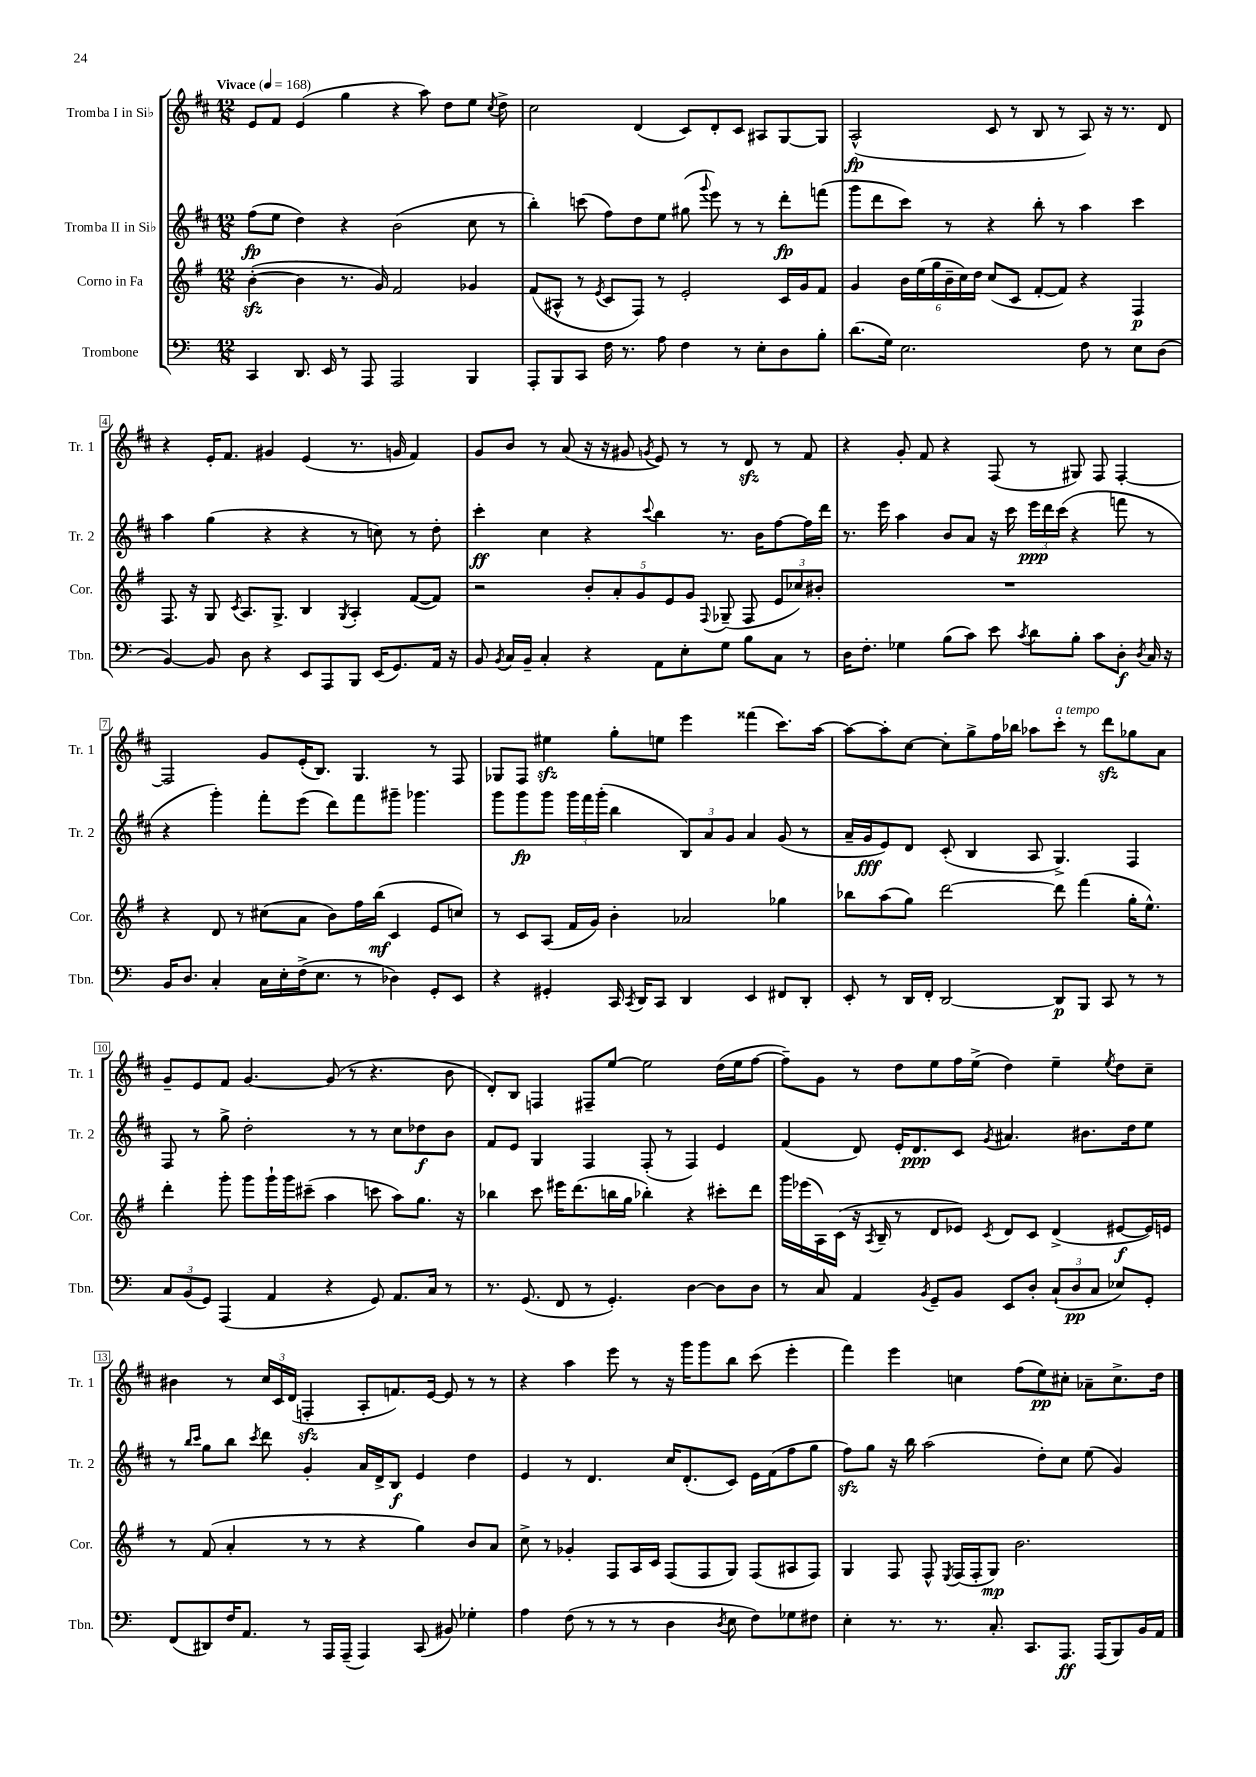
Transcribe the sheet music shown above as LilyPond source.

<<
\new StaffGroup <<
\new Staff = "s0" \with { instrumentName = "Tromba I in Sib" shortInstrumentName = "Tr. 1" } {
    \clef treble \key d \major \numericTimeSignature \time 12/8 \tempo "Vivace" 4 = 168
    \autoBeamOff e'8[ fis'8] e'4( g''4 r4 a''8) d''8[ e''8] \acciaccatura { cis''8 } d''8-> |
    cis''2 d'4( cis'8[) d'8-. cis'8] ais8[ g8~ g8] |
    a2-^\fp( cis'8 r8 b8 r8 a8) r16 r8. d'8 |
    r4 e'16[-. fis'8.] gis'4 e'4( r8. g'16 fis'4) |
    g'8[ b'8] r8 a'8( r16 r16 gis'8 \acciaccatura { g'8 } e'8) r8 r8 d'8\sfz r8 fis'8 |
    r4 g'8-. fis'8 r4 fis8( r8 gis8) fis8 fis4~-. |
    fis2 g'8[ e'16-.( b8.]) g4. r8 fis8 |
    ges8[ fis8] eis''4\sfz g''8[-. e''8] e'''4 fisis'''4( cis'''8.[) a''16]~ |
    a''8[~ a''8-. cis''8]~ cis''8[-. g''8-> fis''16 bes''16] aes''8[ cis'''8]-.^\markup { \italic "a tempo" } r8 d'''8[\sfz ges''8 a'8] |
    g'8[-- e'8 fis'8] g'4.~ g'8( r8 r4. b'8 |
    d'8[-.) b8] f4 fis8[-- e''8]~ e''2 d''16[( e''16 fis''8]~ |
    fis''8[--) g'8] r8 d''8[ e''8 fis''16 e''16]->( d''4) e''4-- \acciaccatura { e''8 } d''8[ cis''8]-- |
    bis'4 r8 \tuplet 3/2 { cis''16[ cis'16 d'16]( } f4-.\sfz a8[-. f'8.) e'16]~ e'8 r8 r8 |
    r4 a''4 e'''8 r8 r16 g'''16[ g'''8 b''8] cis'''8( e'''4-. |
    fis'''4) e'''4 c''4 fis''8[( e''8\pp) cis''8]-. aes'8[-- cis''8.-> d''16] \bar "|." |
}
\new Staff = "s1" \with { instrumentName = "Tromba II in Sib" shortInstrumentName = "Tr. 2" } {
    \clef treble \key d \major \numericTimeSignature \time 12/8
    \autoBeamOff fis''8[\fp( e''8] d''4) r4 b'2( cis''8 r8 |
    b''4-.) c'''8( fis''8[) d''8 e''8] gis''8( \appoggiatura { g'''8 } e'''8) r8 r8 d'''8[-.\fp f'''8]( |
    g'''8[ d'''8 cis'''8]) r8 r4 b''8-. r8 a''4 cis'''4 |
    a''4 g''4( r4 r4 r8 c''8) r8 d''8-. |
    cis'''4-.\ff cis''4 r4 \appoggiatura { cis'''8 } b''4 r8. b'16[ fis''8~ fis''16 d'''16] |
    r8. e'''16 a''4 b'8[ a'8] r16 cis'''16 \tuplet 3/2 { e'''16[\ppp d'''16 cis'''16]( } r4 f'''8 r8 |
    r4 g'''4-.) fis'''8[-. e'''8]( d'''8[) fis'''8 gis'''8]-- ges'''4. |
    g'''8[ g'''8\fp g'''8] \tuplet 3/2 { g'''16[ fis'''16 g'''16]-.( } b''4 \tuplet 3/2 { b8[) a'8 g'8] } a'4 g'8( r8 |
    a'16[-- g'16\fff e'8) d'8] cis'8-.( b4 a8 g4.->) fis4 |
    fis8 r8 g''8-> d''2-. r8 r8 cis''8[ des''8\f b'8] |
    fis'8[ e'8] g4 fis4 fis8-.( r8 fis4) e'4 |
    fis'4( d'8) e'16[-. d'8.\ppp cis'8] \acciaccatura { g'8 } ais'4. bis'8.[ d''16 e''8] |
    r8 \grace { b''16[ cis'''16] } g''8[ b''8] \acciaccatura { cis'''8 } d'''8 g'4-. a'16[ d'16-> b8]\f e'4 d''4 |
    e'4 r8 d'4. cis''16[ d'8.-.( cis'8]) e'16[ fis'16( fis''8 g''8] |
    fis''8[\sfz) g''8] r16 b''16 a''2( d''8[-.) cis''8] e''8( g'4) \bar "|." |
}
\new Staff = "s2" \with { instrumentName = "Corno in Fa" shortInstrumentName = "Cor." } {
    \clef treble \key g \major \numericTimeSignature \time 12/8
    \autoBeamOff b'4~-.\sfz( b'4 r8. g'16) fis'2 ges'4 |
    fis'8[( ais8]-^ r8 \acciaccatura { e'8 } c'8[ fis8]) r8 e'2-. c'16[ g'16 fis'8] |
    g'4 \tuplet 6/4 { b'16[ e''16( g''16 b'16-- c''16) d''16] } c''8[( c'8] fis'8[~-. fis'8]) r4 fis4\p |
    fis8. r16 g8 \acciaccatura { c'8 } a8.[ g8.]-> b4 \acciaccatura { g8 } a4-. fis'8[~( fis'8]) |
    r2 \tuplet 5/4 { b'8[-. a'8-. g'8 e'8 g'8] } \appoggiatura { fis8 } ges8--( fis8 \tuplet 3/2 { e'8[ ces''8) bis'8]-. } |
    R1. |
    r4 d'8 r8 cis''8[( a'8] b'8[) fis''16 b''16]\mf( c'4 e'8[ c''8]) |
    r8 c'8[ a8]( fis'16[ g'16]) b'4-. aes'2 ges''4 |
    bes''8[ a''8( g''8]) d'''2~ d'''8 fis'''4( g''16[-. e''8.]-^) |
    d'''4-. g'''8-. g'''8[ g'''16-! g'''16 cis'''8]--( a''4 c'''8 a''8[) g''8.] r16 |
    bes''4 c'''8 eis'''16[ d'''8.( b''16 g''16] bes''4-.) r4 cis'''8[-. d'''8] |
    g'''16[ ees'''16( a16) c'16]( r16 \acciaccatura { a8 } b16-- r8 d'8[ ees'8]) \acciaccatura { c'8 } d'8[ c'8] d'4->( eis'8[~\f eis'16) e'16] |
    r8 fis'8( a'4-. r8 r8 r4 g''4) b'8[ a'8] |
    c''8-> r8 ges'4-. fis8[ a16 c'16] fis8[( fis8 g8]) fis8[( ais8 fis8]) |
    g4 fis8 fis8-^ \acciaccatura { e8 } fis16[( fis16-. g8]\mp) b'2. \bar "|." |
}
\new Staff = "s3" \with { instrumentName = "Trombone" shortInstrumentName = "Tbn." } {
    \clef bass \key c \major \numericTimeSignature \time 12/8
    \autoBeamOff c,4 d,8. e,16 r8 a,,8 a,,2 b,,4 |
    a,,8[-. b,,8 c,8] f16 r8. a8 f4 r8 e8[-. d8 b8]-. |
    d'8.[( g16]) e2. f8 r8 e8[ d8]( |
    b,4~) b,8 d8 r4 e,8[ a,,8 b,,8] e,16[( g,8.) a,16] r16 |
    b,8 \acciaccatura { b,8 } c16[ b,16]-- c4-. r4 a,8[ e8-. g8] b8[ c8] r8 |
    d16[ f8.]-. ges4 b8[( c'8]) e'8 \acciaccatura { c'8 } d'8[ b8]-. c'8[ d8]-.\f \acciaccatura { d8 } c16 r16 |
    b,16[ d8.] c4-. c16[ e16-. f16->( e8.] r8 des4) g,8[-. e,8] |
    r4 gis,4-. c,16 \acciaccatura { c,8 } d,16[ c,8] d,4 e,4 fis,8[ d,8]-. |
    e,8-. r8 d,16[ f,16]-. d,2~ d,8[\p b,,8] c,8 r8 r8 |
    \tuplet 3/2 { c8[ b,8( g,8]) } a,,4( a,4 r4 g,8) a,8.[ c16] r8 |
    r8. g,8.( f,8 r8 g,4.-.) d4~ d8[ d8] |
    r8 c8 a,4 \acciaccatura { b,8 } g,8[-- b,8] e,8[ d8]-. \tuplet 3/2 { c8[-!( d8\pp c8] } ees8[) g,8]-. |
    f,8[( dis,8) f16 a,8.] r8 a,,16[ a,,16]--( a,,4) c,8( bis,8) ges4-. |
    a4 f8( r8 r8 r8 d4 \acciaccatura { d8 } e8 f8[) ges8 fis8] |
    e4-. r8. r8. c8.-. c,8.[ a,,8.]\ff a,,16[( b,,8) b,16 a,16] \bar "|." |
}
>>
>>
\layout { \context { \Score \override BarNumber.stencil = #(make-stencil-boxer 0.1 0.3 ly:text-interface::print) } }
